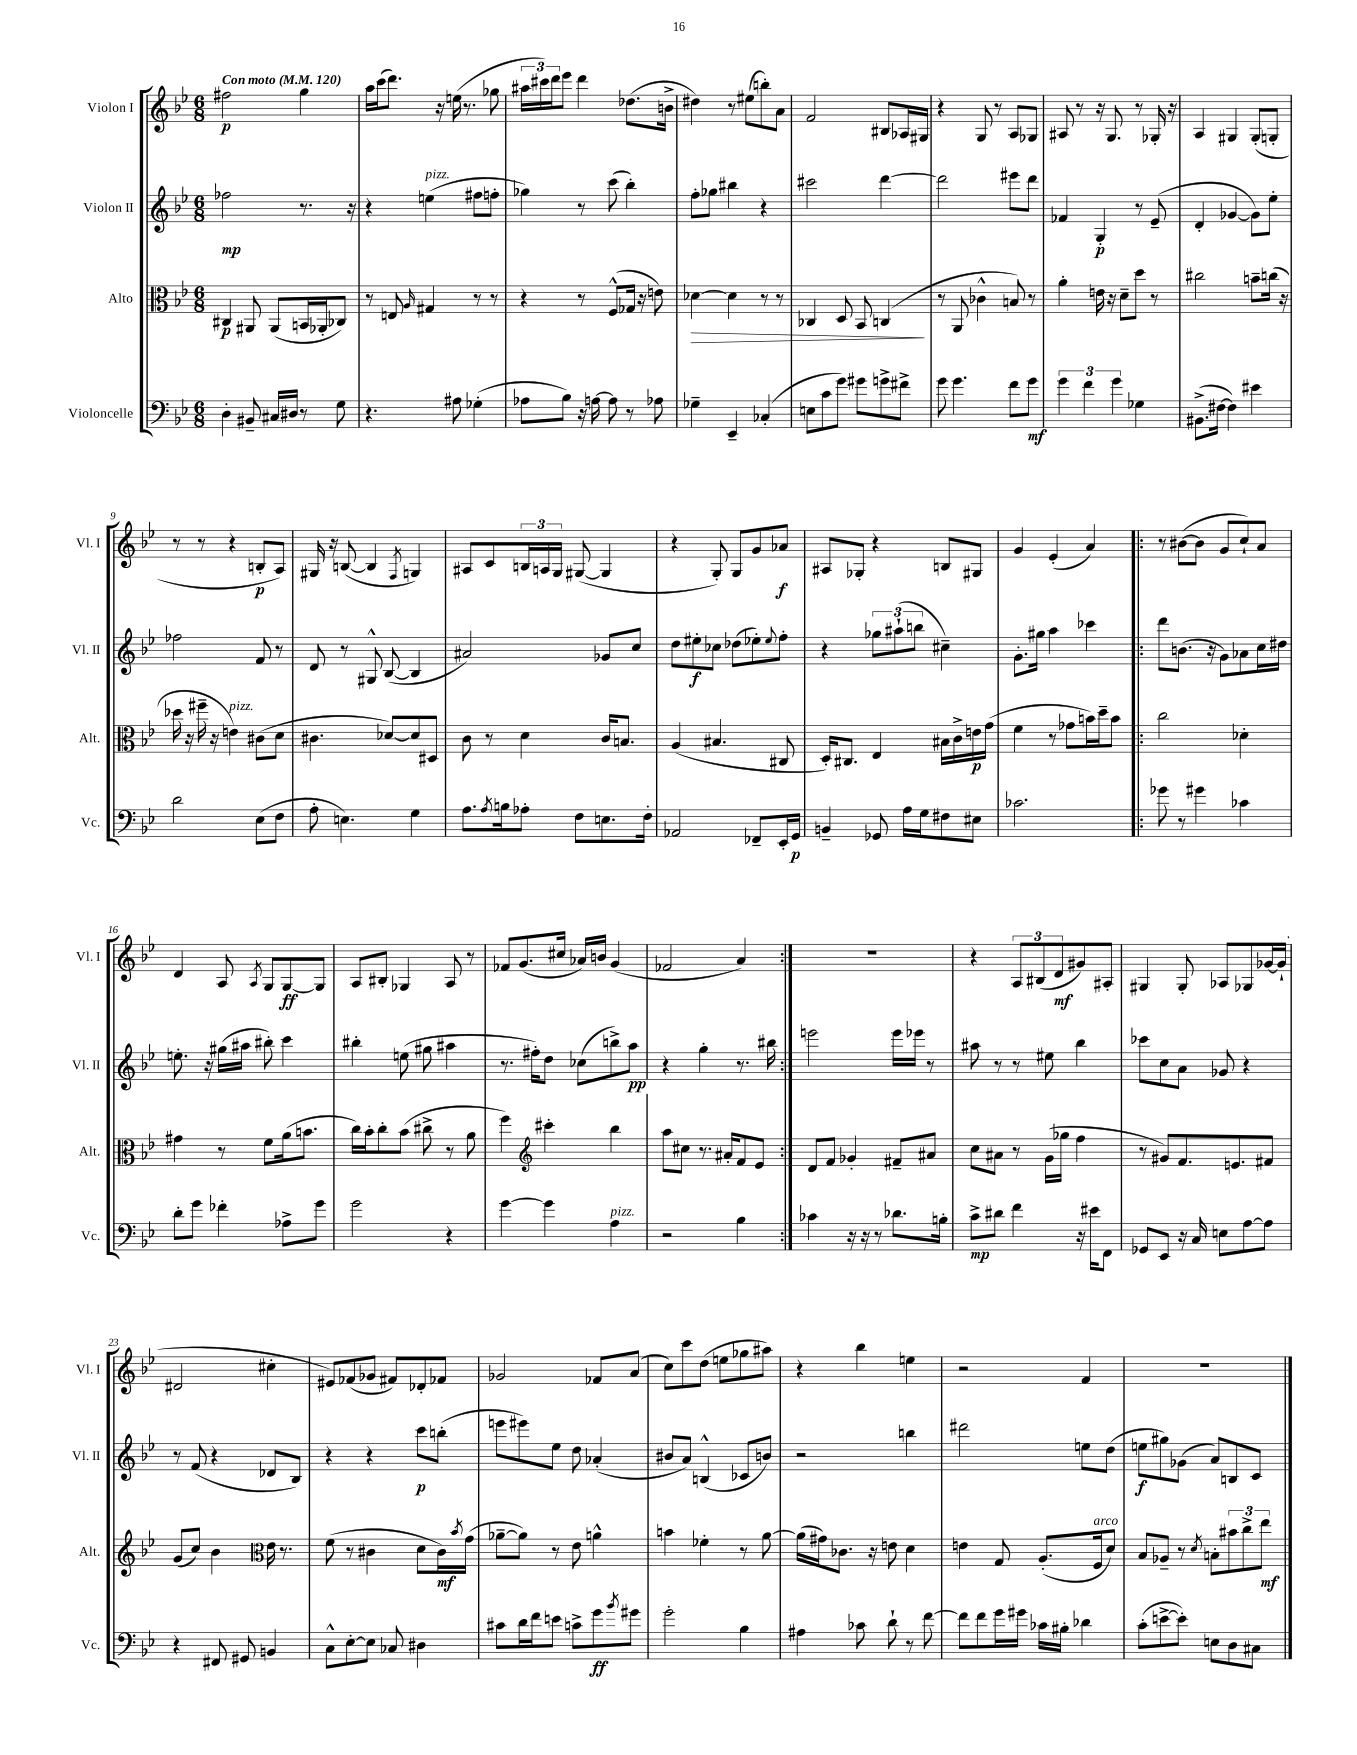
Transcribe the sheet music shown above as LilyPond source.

<<
\new StaffGroup <<
\new Staff = "s0" \with { instrumentName = "Violon I" shortInstrumentName = "Vl. I" } {
    \clef treble \key bes \major \numericTimeSignature \time 6/8 \tempo "Con moto" 4 = 120
    fis''2\p g''4 |
    a''16 c'''16( d'''8.) r16 e''16( r8. ges''8 |
    \tuplet 3/2 { ais''16 cis'''16) d'''16 } ees'''8 d'''4 des''8.( b'16-> |
    dis''4) r8 eis''8( b''8-.) a'8 |
    f'2 bis8 aes16 gis16 |
    r4 g8 r8 a8 ges8 |
    ais8 r8 r16 g8. r8 ges16-. r16 |
    a4 gis4 gis8-.( g8-. |
    r8 r8 r4 b8-.\p a8) |
    gis16 r16 b8~( b4 \acciaccatura { f8 } g4) |
    ais8 c'8 \tuplet 3/2 { b16 a16 g16 } gis8~( gis4 |
    r4 g8-.) g8 g'8 aes'8\f |
    ais8 ges8-. r4 b8 gis8 |
    g'4 ees'4-.( a'4) |
    \repeat volta 2 { r8 bis'8~( bis'8 g'8 c''8-!) a'8 |
    d'4 a8 \acciaccatura { a8 } g8 g8~\ff g8 |
    a8 bis8-. ges4 a8 r8 |
    fes'8 g'8.( cis''16 aes'16) b'16 g'4( |
    fes'2 a'4) | }
    R2. |
    r4 \tuplet 3/2 { a8 bis8( d'8\mf } gis'8) ais8-. |
    gis4 gis8-. aes8 ges8 ges'16~ ges'16-!( |
    dis'2 cis''4-. |
    eis'8) fes'8( ges'8 fis'8) des'8-. fes'8 |
    ges'2 fes'8 a'8( |
    c''8) c'''8 d''8( e''8 ges''8 ais''8) |
    r4 bes''4 e''4 |
    r2 f'4 |
    R2. \bar "|." |
}
\new Staff = "s1" \with { instrumentName = "Violon II" shortInstrumentName = "Vl. II" } {
    \clef treble \key bes \major \numericTimeSignature \time 6/8
    fes''2\mp r8. r16 |
    r4 e''4^\markup { \italic "pizz." }( fis''8 f''8-. |
    ges''4) r8 c'''8( bes''4-.) |
    f''8-. ges''8 bis''4 r4 |
    cis'''2 d'''4~ |
    d'''2 eis'''8 d'''8 |
    fes'4 g4-.\p r8 ees'8--( |
    d'4-. ges'4~ ges'8) ees''8-. |
    fes''2 f'8 r8 |
    d'8 r8 gis8-^ bes8~( bes4 |
    ais'2) ges'8 c''8 |
    d''8 eis''8-.\f ces''8 des''8( ees''8-.) \appoggiatura { ees''8 } f''8-. |
    r4 \tuplet 3/2 { ges''8 ais''8-!( b''8 } cis''4--) |
    g'8.-. gis''16 a''4 ces'''4 |
    \repeat volta 2 { d'''8 b'8.( r16 g'8) aes'8 c''16 dis''16 |
    e''8.-. r16 gis''16( ais''16 bis''8-.) c'''4 |
    bis''4-. e''8( gis''8 ais''4 |
    r8. fis''16-.) d''8 ces''8( b''8->) a''8\pp |
    r4 g''4-. r8. bis''16 | }
    e'''2 e'''16 ees'''16 r8 |
    ais''8 r8 r8 eis''8 bes''4 |
    ces'''8 c''8 a'8 ges'8 r4 |
    r8 f'8( r4 des'8 bes8) |
    r4 r4 c'''8\p b''8-.( |
    e'''8 eis'''8) ees''8 d''8 aes'4-.( |
    bis'8 a'8) b4-^( ces'8 b'8) |
    r2 b''4 |
    dis'''2 e''8 d''8( |
    e''8\f gis''8) ges'8( a'8) b8 c'8 \bar "|." |
}
\new Staff = "s2" \with { instrumentName = "Alto" shortInstrumentName = "Alt." } {
    \clef alto \key bes \major \numericTimeSignature \time 6/8
    cis4\p ais,8 ais,8( b,16 aes,16-. ces8) |
    r8 e8 \grace { a16 } gis4 r8 r8 |
    r4 r8 f8-^( ges16 r16 e'8) |
    des'4~\> des'4 r8 r8 |
    ces4 d8 bes,8 c4\!( |
    r8 a,8 ces'4-^ b8) r8 |
    a'4-. e'16 r16 d'8-- d''8 r8 |
    cis''2 b'8-- c''16( r16 |
    des''16 r16 fis''16-- r16 e'4^\markup { \italic "pizz." }) cis'8( d'8 |
    cis'4. des'8~) des'8 dis8 |
    c'8 r8 d'4 c'16 b8. |
    a4( bis4. cis8 |
    d16-.) cis8. ees4 bis16 c'16-> e'16\p g'16( |
    f'4 r8 ges'8 b'16) d''16-- b'8 |
    \repeat volta 2 { c''2 des'4-. |
    gis'4 r8 f'8 a'16( b'8. |
    c''16) bes'16-. c''8-. bes'8( cis''8-> r8 a'8 |
    f''4) \clef treble cis'''4-. bes''4 |
    a''8 cis''8 r8. ais'16-. f'8 ees'8 | }
    d'8 f'8 ges'4-. fis'8-- ais'8 |
    c''8 ais'8 r8 g'16( ges''16 f''4 |
    r8 gis'8) f'8. e'8. fis'8 |
    g'8( c''8) bes'4 \clef alto ees'16 r8. |
    f'8( r8 cis'4 d'8 cis'16\mf) \acciaccatura { bes'8 } g'16( |
    aes'8~-- aes'8) r8 ees'8 a'4-^ |
    b'4 fes'4-. r8 a'8~ |
    a'16( gis'16) ces'8. r16 e'8 d'4 |
    e'4 g8 a8.-.( f16^\markup { \italic "arco" } d'8) |
    bes8 aes8-- r8 \acciaccatura { d'8 } b8-. \tuplet 3/2 { bis'8 c''8-> ees''8\mf } \bar "|." |
}
\new Staff = "s3" \with { instrumentName = "Violoncelle" shortInstrumentName = "Vc." } {
    \clef bass \key bes \major \numericTimeSignature \time 6/8
    d4-. bis,8-- cis16 dis16 r8 g8 |
    r4. ais8 ges4-.( |
    aes8 bes8) r16 a16~ a8 r8 aes8 |
    ges4-- ees,4-- ces4-.( |
    e8 c'8 g'8) gis'8 g'8-> fis'8-> |
    g'8 g'4. f'8 g'8\mf |
    \tuplet 3/2 { g'4 f'4 g'4 } ges4 |
    bis,8.->( fis16~ fis4) eis'4 |
    d'2 ees8( f8 |
    a8-. e4.) g4 |
    a8. \acciaccatura { a8 } b16 aes8-. f8 e8. f16-. |
    aes,2 fes,8-- ees,16-. g,16\p |
    b,4-- ges,8 a16 g16 fis8 eis8 |
    ces'2. |
    \repeat volta 2 { ges'8 r8 gis'4 ces'4 |
    d'8-. g'8 fes'4-. aes8-> g'8 |
    g'2 r4 |
    g'4~ g'4 a4^\markup { \italic "pizz." } |
    r2 bes4 | }
    ces'4 r16 r16 r8 des'8. b16-. |
    c'8->\mp dis'8 f'4 r16 eis'16 f,8 |
    ges,8 ees,8 r16 c16 e8 a8~ a8 |
    r4 fis,8 gis,8 b,4 |
    c8-^ ees8~-. ees8 ces8 dis4 |
    cis'8 d'16 f'16 e'8 c'8-> g'8\ff \acciaccatura { bes'8 } gis'8 |
    g'2-. bes4 |
    ais4 ces'8 d'8-! r8 f'8~ |
    f'8 f'8 g'16 gis'16 ces'16 bis16-. des'4 |
    c'8-.( e'8~-> e'8-.) e8 d8 cis8 \bar "|." |
}
>>
>>
